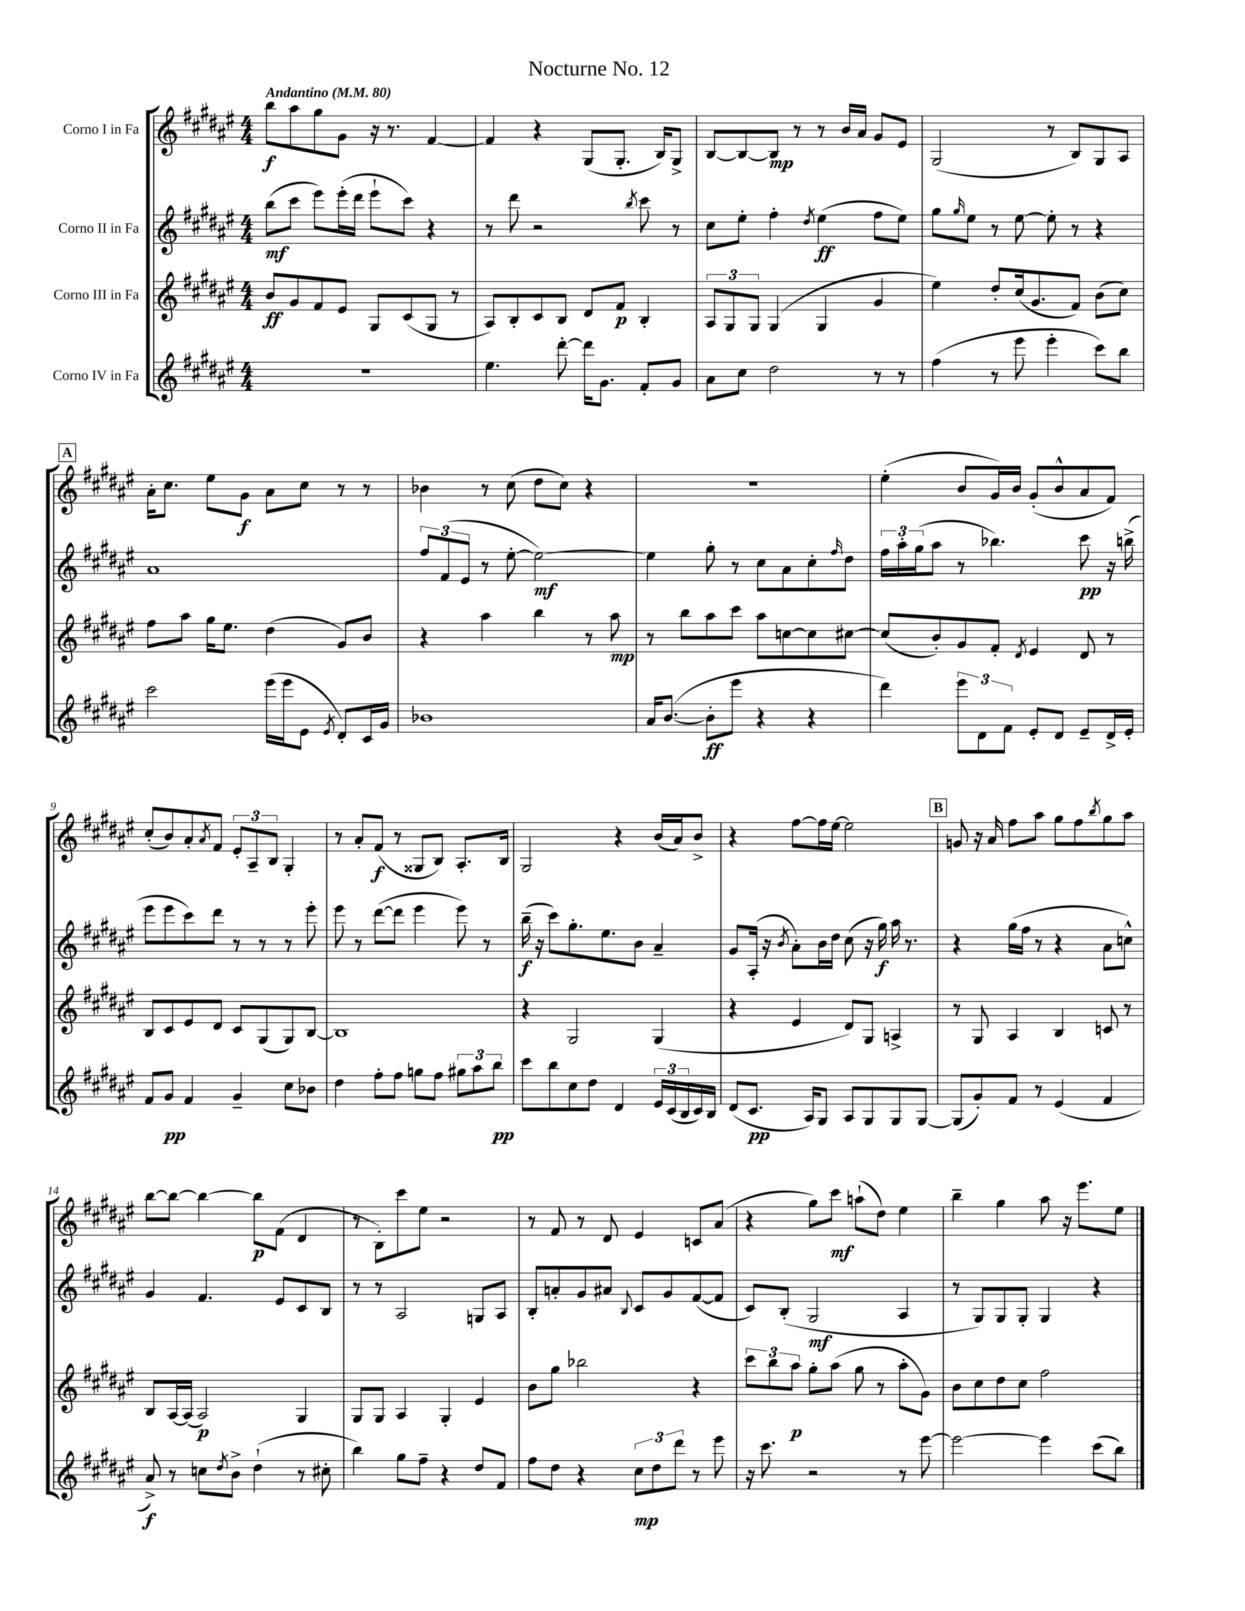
\header { title = "Nocturne No. 12" }
<<
\new StaffGroup <<
\new Staff = "s0" \with { instrumentName = "Corno I in Fa" } {
    \clef treble \key fis \major \numericTimeSignature \time 4/4 \tempo "Andantino" 4 = 80
    b''8\f ais''8 gis''8 gis'8 r16 r8. fis'4~ |
    fis'4 r4 gis8( gis8.-. b16) gis8-> |
    b8~ b8~ b8\mp r8 r8 b'16 ais'16 gis'8 eis'8 |
    gis2( r8 b8) gis8 ais8 |
    \mark \markup { \box "A" } ais'16-. cis''8. eis''8 gis'8\f ais'8 cis''8 r8 r8 |
    bes'4 r8 cis''8( dis''8 cis''8) r4 |
    R1 |
    eis''4-.( b'8 gis'16) b'16 gis'8-.( b'8-^ ais'8 fis'8) |
    cis''8-.( b'8) ais'8-. \acciaccatura { ais'8 } fis'8 \tuplet 3/2 { eis'8-. ais8-- b8 } gis4-. |
    r8 ais'8-. fis'8\f( r8 gisis8 b8) ais8.-. b16 |
    gis2 r4 b'16( ais'16) b'8-> |
    r4 fis''8~ fis''16 eis''16~ eis''2 |
    \mark \markup { \box "B" } g'8 r16 ais'16 fis''8 ais''8 gis''8 fis''8 \acciaccatura { b''8 } gis''8 ais''8 |
    b''8~ b''8~ b''4~ b''8\p fis'8( dis'4 |
    r8 b8-.) cis'''8 eis''8 r2 |
    r8 fis'8 r8 dis'8 eis'4 c'8 ais'8( |
    r4 gis''8) cis'''8\mf a''8-!( dis''8) eis''4 |
    b''4-- gis''4 ais''8 r16 eis'''8. eis''8 \bar "|." |
}
\new Staff = "s1" \with { instrumentName = "Corno II in Fa" } {
    \clef treble \key fis \major \numericTimeSignature \time 4/4
    b''8\mf( cis'''8 eis'''8) eis'''16-.( dis'''16 eis'''8-! cis'''8) r4 |
    r8 dis'''8 r2 \acciaccatura { b''8 } cis'''8 r8 |
    cis''8 eis''8-. fis''4-. \acciaccatura { dis''8 } eis''4\ff( fis''8 eis''8) |
    gis''8 \grace { gis''16 } eis''8 r8 eis''8~ eis''8-. r8 r4 |
    \mark \markup { \box "A" } ais'1 |
    \tuplet 3/2 { fis''8 fis'8( eis'8 } r8 eis''8~-. eis''2~\mf) |
    eis''4 gis''8-. r8 cis''8 ais'8 cis''8-. \grace { fis''16 } dis''8 |
    \tuplet 3/2 { fis''16 ais''16-. gis''16( } ais''8 r8 bes''4.) cis'''8\pp r16 b''16->( |
    eis'''8 eis'''8 cis'''8) dis'''8 r8 r8 r8 eis'''8-. |
    eis'''8 r8 dis'''8~( dis'''8 eis'''4 eis'''8) r8 |
    b''16--\f( r16 cis'''8) gis''8.-. eis''8. b'8 ais'4-- |
    gis'8 ais16-.( r16 \acciaccatura { b'8 } ais'8-.) b'16 dis''16 cis''8( r16 gis''16\f) ais''16 r8. |
    \mark \markup { \box "B" } r4 gis''16( fis''16 r8 r4 ais'8 c''8-^) |
    gis'4 fis'4. eis'8 cis'8 b8 |
    r8 r8 ais2 g8 ais8 |
    b8-. a'8-. gis'8 ais'8 \appoggiatura { b8 } cis'8 gis'8 fis'8~( fis'8 |
    cis'8) b8-.( gis2\mf ais4 |
    r8 gis8) gis8 gis8-. gis4 r4 \bar "|." |
}
\new Staff = "s2" \with { instrumentName = "Corno III in Fa" } {
    \clef treble \key fis \major \numericTimeSignature \time 4/4
    b'8\ff gis'8 fis'8 eis'8 gis8 cis'8( gis8 r8 |
    ais8) b8-. cis'8 b8 dis'8 fis'8\p b4-. |
    \tuplet 3/2 { ais8 gis8 gis8 } gis4( gis4 gis'4 |
    eis''4) dis''8-. cis''16( gis'8. fis'8) b'8( cis''8) |
    \mark \markup { \box "A" } fis''8 ais''8 gis''16 eis''8. dis''4( gis'8) b'8 |
    r4 ais''4 b''4 r8 ais''8\mp |
    r8 b''8 ais''8 cis'''8 ais''8 c''8~ c''8 cis''8~ |
    cis''8( b'8-.) gis'8 fis'8-. \acciaccatura { dis'8 } eis'4 dis'8 r8 |
    b8 cis'8 eis'8 dis'8 cis'8 gis8( gis8) b8~ |
    b1 |
    r4 gis2 gis4( |
    r4 eis'4 dis'8) gis8 a4-> |
    \mark \markup { \box "B" } r8 gis8 ais4 b4 c'8 r8 |
    b8 ais16~ ais16( ais2\p) gis4 |
    gis8 gis8 ais4 gis4-. eis'4 |
    b'8 gis''8 bes''2 r4 |
    \tuplet 3/2 { cis'''8 b''8 ais''8\p } gis''8-. ais''8( gis''8 r8 ais''8-. gis'8) |
    b'8 cis''8 dis''8 cis''8 fis''2 \bar "|." |
}
\new Staff = "s3" \with { instrumentName = "Corno IV in Fa" } {
    \clef treble \key fis \major \numericTimeSignature \time 4/4
    r1 |
    eis''4. dis'''8~-. dis'''16 gis'8. fis'8-. gis'8 |
    ais'8 cis''8 dis''2 r8 r8 |
    fis''4( r8 eis'''8 eis'''4-. cis'''8) b''8 |
    \mark \markup { \box "A" } cis'''2 eis'''16( eis'''16 eis'8 \acciaccatura { eis'8 } dis'8-.) cis'16 gis'16 |
    bes'1 |
    ais'16 b'8.~( b'8-.\ff eis'''8 r4 r4 |
    dis'''4) \tuplet 3/2 { eis'''8 dis'8 fis'8 } eis'8-. dis'8 eis'8-- dis'16-> eis'16-. |
    fis'8 gis'8\pp fis'4 gis'4-- cis''8 bes'8 |
    dis''4 fis''8-. fis''8 g''8 fis''8 \tuplet 3/2 { gis''8 ais''8 b''8\pp } |
    cis'''8 b''8 cis''8 dis''8 dis'4 \tuplet 3/2 { eis'16 cis'16( b16 } cis'16) b16 |
    dis'8( cis'8.\pp ais16) gis8 ais8 gis8 gis8 gis8~ |
    \mark \markup { \box "B" } gis8( gis'8-.) fis'8 r8 eis'4( fis'4 |
    ais'8->\f) r8 c''8 \acciaccatura { dis''8 } b'8-> dis''4-!( r8 cis''8-. |
    b''4) gis''8 fis''8-- r4 dis''8 fis'8 |
    fis''8 dis''8 r4 \tuplet 3/2 { cis''8\mp dis''8 dis'''8 } r8 eis'''8 |
    r16 cis'''8. r2 r8 eis'''8~ |
    eis'''2~ eis'''4 cis'''8( b''8) \bar "|." |
}
>>
>>
